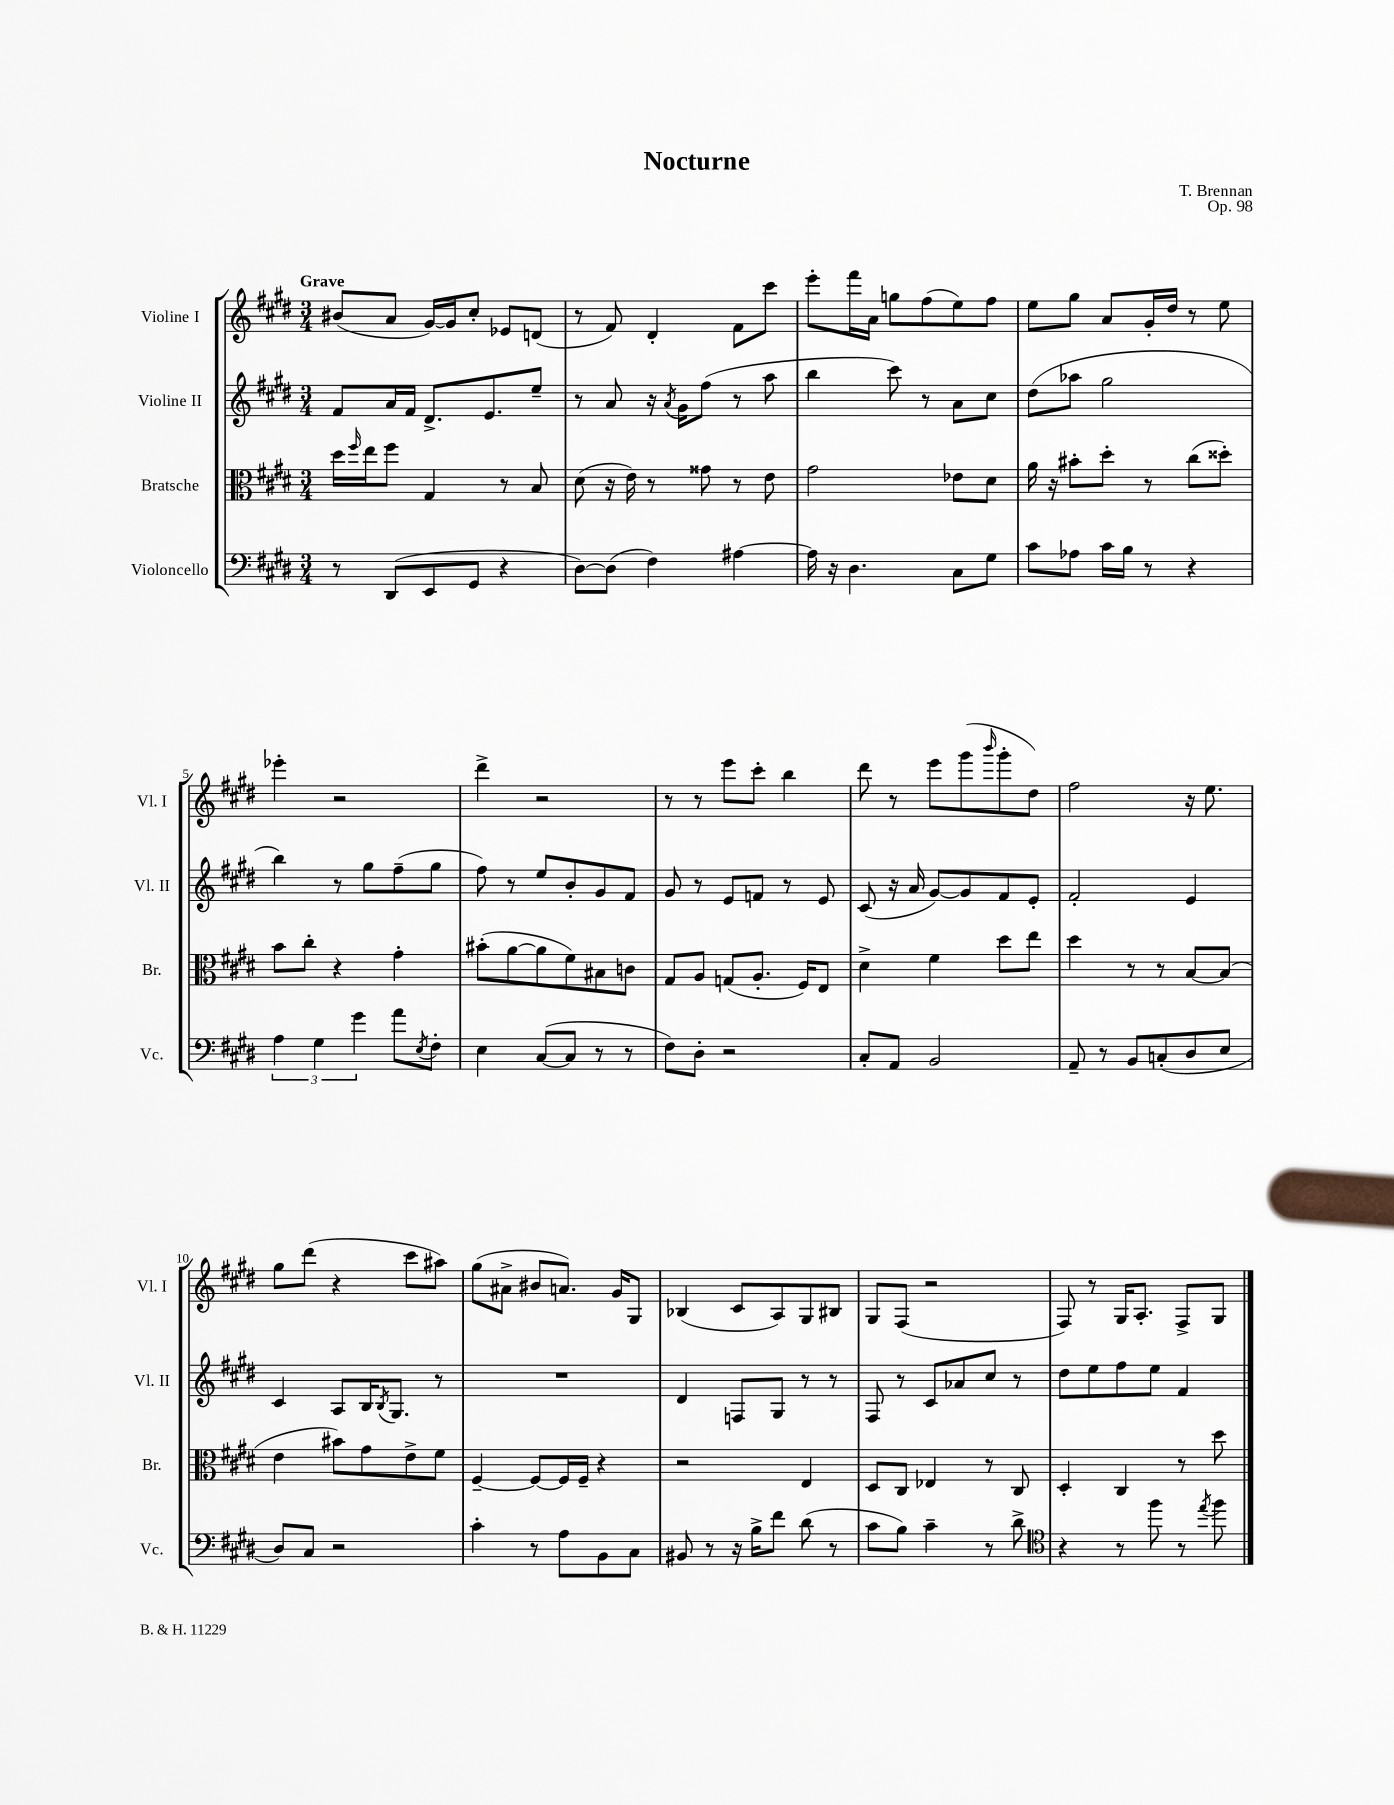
\header { title = "Nocturne" composer = "T. Brennan" opus = "Op. 98" }
<<
\new StaffGroup <<
\new Staff = "s0" \with { instrumentName = "Violine I" shortInstrumentName = "Vl. I" } {
    \clef treble \key e \major \numericTimeSignature \time 3/4 \tempo "Grave"
    bis'8( a'8 gis'16~) gis'16 cis''8-. ees'8 d'8( |
    r8 fis'8) dis'4-. fis'8 cis'''8 |
    e'''8-. fis'''16 a'16 g''8 fis''8( e''8) fis''8 |
    e''8 gis''8 a'8 gis'16-. dis''16 r8 e''8 |
    ees'''4-. r2 |
    dis'''4-> r2 |
    r8 r8 e'''8 cis'''8-. b''4 |
    dis'''8 r8 e'''8 gis'''8( \grace { b'''16 } gis'''8-. dis''8) |
    fis''2 r16 e''8. |
    gis''8 dis'''8( r4 cis'''8 ais''8) |
    gis''8( ais'8-> bis'8 a'8.) gis'16 gis8 |
    bes4( cis'8 a8) gis8 bis8 |
    gis8 fis8( r2 |
    fis8) r8 gis16 a8.-. fis8-> gis8 \bar "|." |
}
\new Staff = "s1" \with { instrumentName = "Violine II" shortInstrumentName = "Vl. II" } {
    \clef treble \key e \major \numericTimeSignature \time 3/4
    fis'8 a'16 fis'16 dis'8.-> e'8. e''8-- |
    r8 a'8 r16 \acciaccatura { a'8 } gis'16 fis''8( r8 a''8 |
    b''4 cis'''8) r8 a'8 cis''8 |
    dis''8( aes''8 gis''2 |
    b''4) r8 gis''8 fis''8--( gis''8 |
    fis''8) r8 e''8 b'8-. gis'8 fis'8 |
    gis'8 r8 e'8 f'8 r8 e'8 |
    cis'8( r16 a'16 gis'8~) gis'8 fis'8 e'8-. |
    fis'2-. e'4 |
    cis'4 a8 b16 \acciaccatura { b8 } gis8. r8 |
    R2. |
    dis'4 f8 gis8 r8 r8 |
    fis8 r8 cis'8 aes'8 cis''8 r8 |
    dis''8 e''8 fis''8 e''8 fis'4 \bar "|." |
}
\new Staff = "s2" \with { instrumentName = "Bratsche" shortInstrumentName = "Br." } {
    \clef alto \key e \major \numericTimeSignature \time 3/4
    dis''16 \grace { fis''16 } e''16 fis''8 gis4 r8 b8 |
    dis'8( r16 e'16) r8 gisis'8 r8 e'8 |
    gis'2 ees'8 dis'8 |
    a'16 r16 bis'8-. dis''8-. r8 cis''8( disis''8-.) |
    b'8 cis''8-. r4 gis'4-. |
    bis'8-.( a'8~ a'8 fis'8) bis8 c'8 |
    gis8 a8 g8( a8.-. fis16) e8 |
    dis'4-> fis'4 dis''8 e''8 |
    dis''4 r8 r8 b8~ b8( |
    e'4 bis'8) gis'8 e'8-> fis'8 |
    fis4~-- fis8~ fis16 fis16-- r4 |
    r2 e4 |
    dis8 cis8 ees4 r8 cis8 |
    dis4-. cis4 r8 dis''8 \bar "|." |
}
\new Staff = "s3" \with { instrumentName = "Violoncello" shortInstrumentName = "Vc." } {
    \clef bass \key e \major \numericTimeSignature \time 3/4
    r8 dis,8( e,8 gis,8 r4 |
    dis8~) dis8( fis4) ais4~ |
    ais16 r16 dis4. cis8 gis8 |
    cis'8 aes8 cis'16 b16 r8 r4 |
    \tuplet 3/2 { a4 gis4 gis'4 } a'8 \acciaccatura { e8 } fis8-. |
    e4 cis8~( cis8 r8 r8 |
    fis8) dis8-. r2 |
    cis8-. a,8 b,2 |
    a,8-- r8 b,8 c8-.( dis8 e8 |
    dis8) cis8 r2 |
    cis'4-. r8 a8 b,8 cis8 |
    bis,8 r8 r16 b16-> fis'8 dis'8( r8 |
    cis'8 b8) cis'4-- r8 dis'8-> |
    \clef tenor r4 r8 fis''8 r8 \acciaccatura { e''8 } fis''8 \bar "|." |
}
>>
>>
